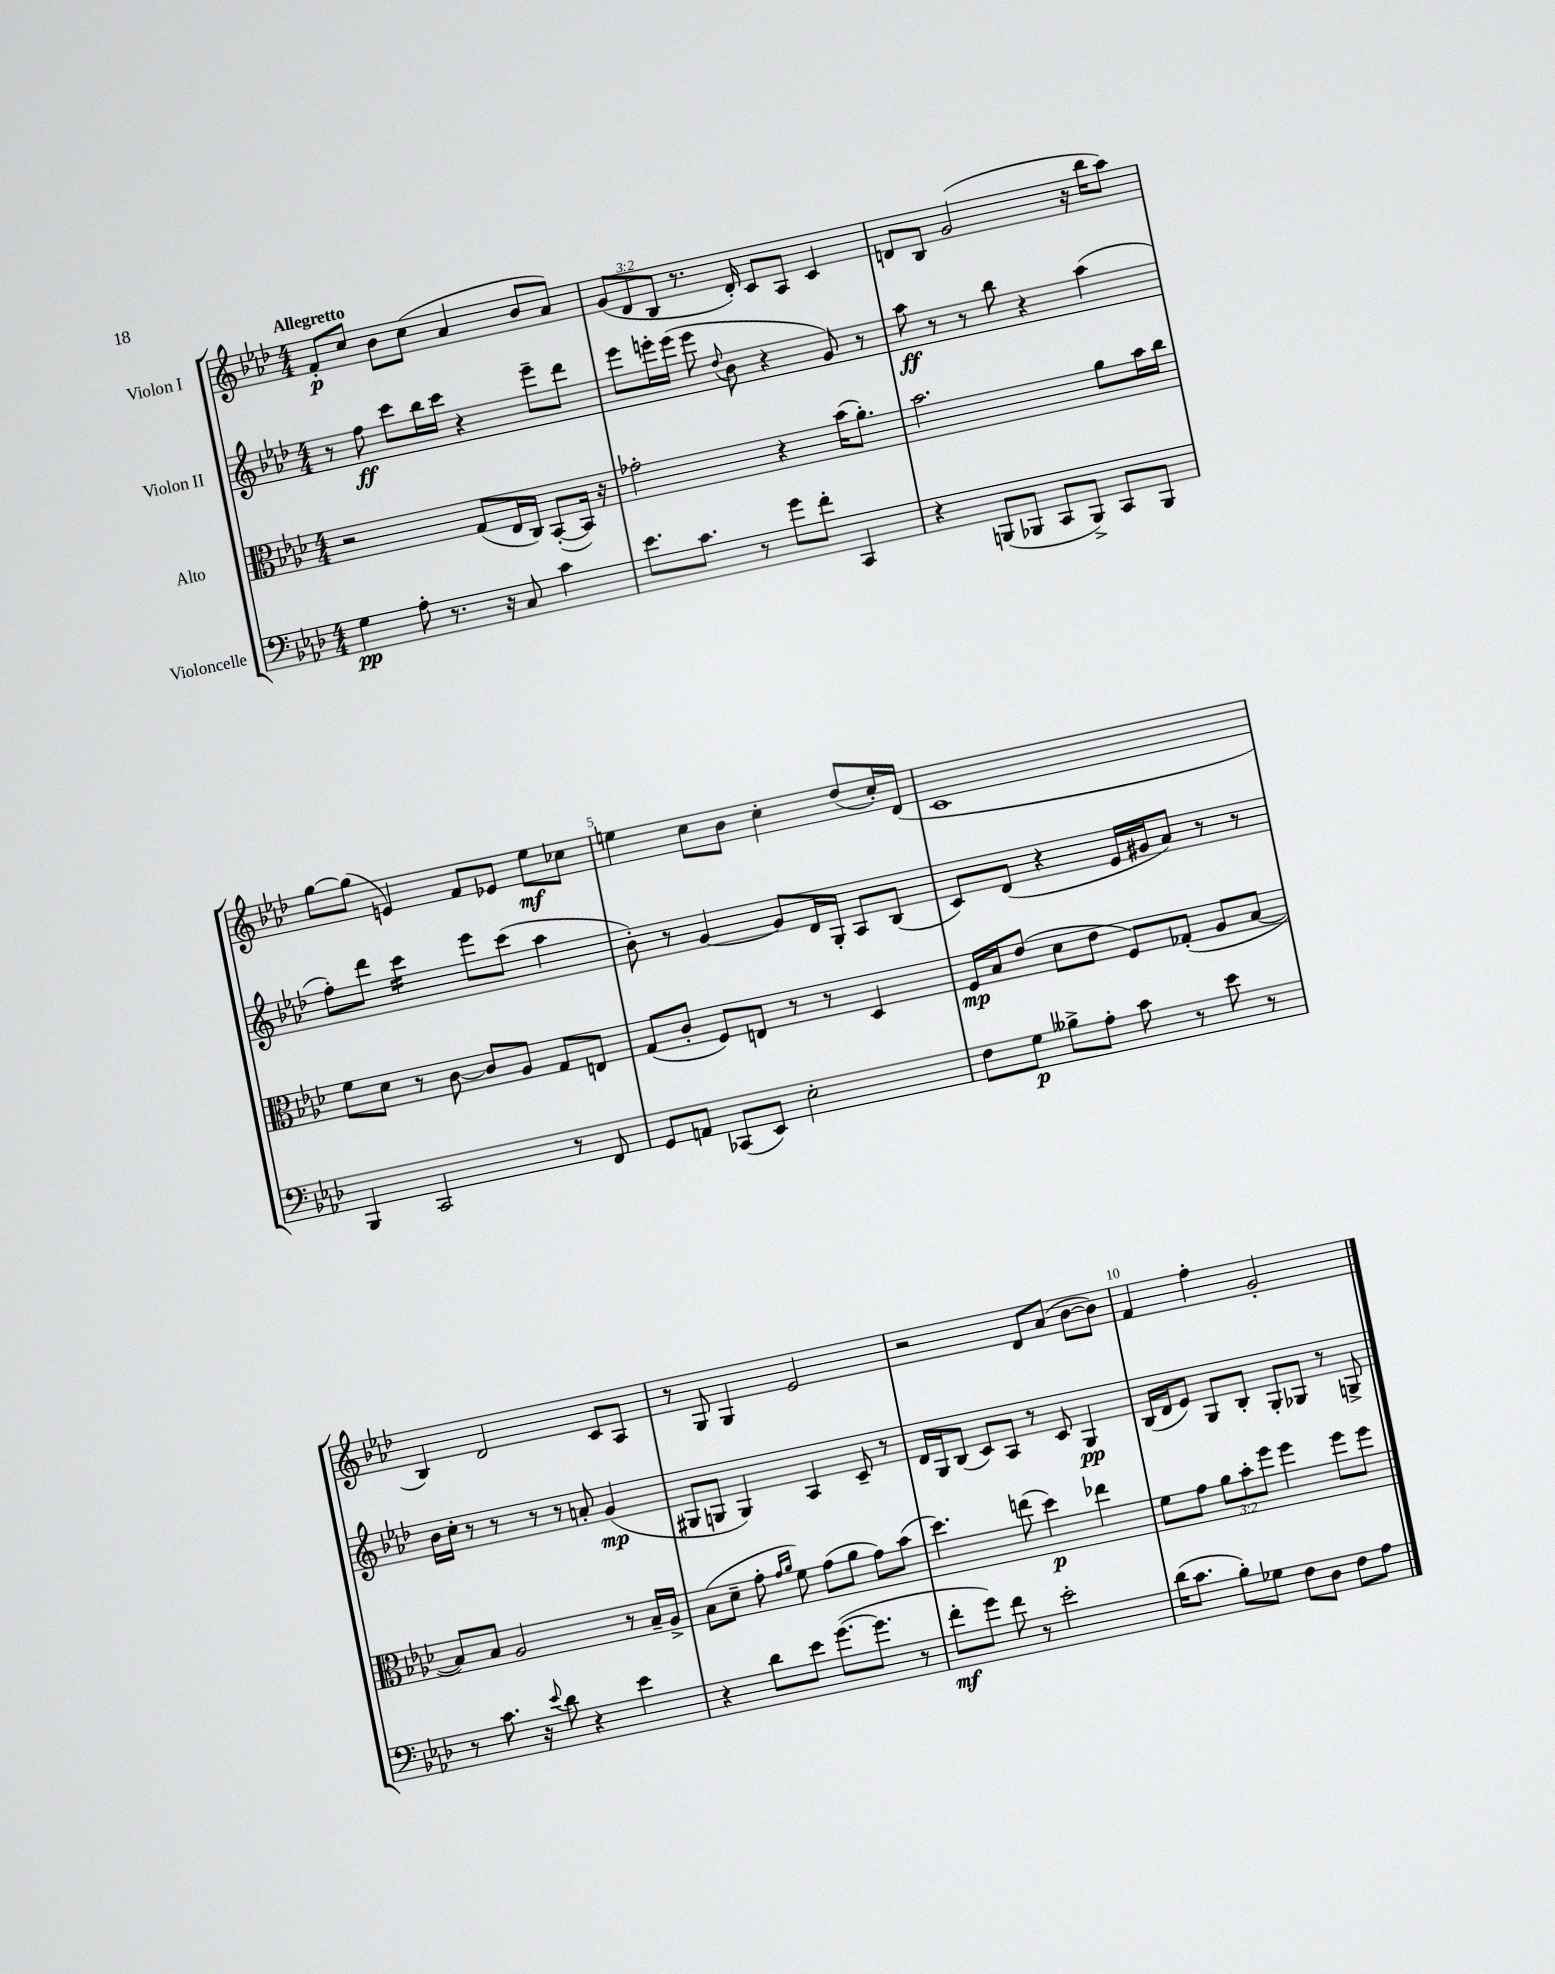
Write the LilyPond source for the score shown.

<<
\new StaffGroup <<
\new Staff = "s0" \with { instrumentName = "Violon I" } {
    \clef treble \key aes \major \numericTimeSignature \time 4/4 \override Staff.TupletNumber.text = #tuplet-number::calc-fraction-text \tempo "Allegretto"
    \autoBeamOff f'8[-.\p c''8] bes'8[ c''8]( aes'4 bes'8[ aes'8]) |
    \tuplet 3/2 { g'8[( des'8 bes8] } r8. des'16-.) c'8[ aes8] c'4 |
    d'8[ bes8] g'2( r16 bes''16[ aes''8]) |
    g''8[~ g''8]( e'4) f'8[ ees'8] ees''8[\mf ces''8] |
    e''4 c''8[ bes'8] c''4-. des''8[( c''16-.) des'16]( |
    c'1 |
    bes4) des'2 c'8[ aes8] |
    r8 g8 g4 ees'2 |
    r2 des'8[ aes'8]( bes'8[~ bes'8]) |
    f'4 f''4-. g'2-. \bar "|." |
}
\new Staff = "s1" \with { instrumentName = "Violon II" } {
    \clef treble \key aes \major \numericTimeSignature \time 4/4
    \autoBeamOff r8 f''8\ff c'''8[ bes''16 c'''16] r4 ees'''8[-- des'''8] |
    ees'''8[ e'''16-. e'''16]( e'''8 \appoggiatura { des''8 } bes'8 r4 g'8) r8 |
    aes''8\ff r8 r8 bes''8 r4 aes''4( |
    f''8[-.) des'''8] c'''4:16 ees'''8[ c'''8]( aes''4 |
    bes'8-.) r8 g'4~ g'8[ des'16 g16]-. aes8[ bes8]( |
    c'8[) des'8]( r4 ees'16[ gis'16 aes'8]) r8 r8 |
    bes'16[ c''16]-. r8 r8 r8 r8 a'8-. g'4\mp( |
    gis8[ g8] g4) aes4 c'8-- r8 |
    des'16[ g16 bes8]( c'8[) aes8] r8 c'8 g4\pp |
    bes16[( des'16 ees'8]) g8[ bes8]-. g8[-. ges8] r8 g8-> \bar "|." |
}
\new Staff = "s2" \with { instrumentName = "Alto" } {
    \clef alto \key aes \major \numericTimeSignature \time 4/4 \override Staff.TupletNumber.text = #tuplet-number::calc-fraction-text
    \autoBeamOff r2 g8[( ees16 c16]) bes,8[~-.( bes,16]) r16 |
    ges'2-. r4 bes'16[( aes'8.]-.) |
    bes'2. aes'8[ bes'16 c''16] |
    f'8[ des'8] r8 c'8~ c'8[ aes8] g8[ e8] |
    g8[( c'8]-. f8[) e8] r8 r8 des4 |
    f16[\mp bes16 ees'8]( des'8[ ees'8] f8[) ges8]-.( aes8[ bes8]~ |
    bes8[) bes8] aes2 r8 bes16[-- aes16]-> |
    bes8[( des'8]-- g'8-. \grace { g'16[ aes'16] } f'8) g'8[( aes'8] g'8[) bes'8]( |
    des''4.) e''8( des''4\p) ees''4 |
    f'8[ g'8] \tuplet 3/2 { aes'8[ bes'8-. f''8] } f''4 f''8[ f''8] \bar "|." |
}
\new Staff = "s3" \with { instrumentName = "Violoncelle" } {
    \clef bass \key aes \major \numericTimeSignature \time 4/4
    \autoBeamOff g4\pp aes8-. r8. r16 c8 c'4 |
    ees'8.[ c'8.] r8 g'8[ f'8]-. c,4 |
    r4 b,,8[( bes,,8] c,8[ bes,,8]->) c,8[ bes,,8] |
    bes,,4 c,2 r8 f,8 |
    g,8[ a,8] ces,8[( ees,8]) ees2-. |
    f8[ g8]\p beses8[-> aes8]-. c'8 r8 ees'8 r8 |
    r8 c'8. r16 \appoggiatura { ees'8 } des'8 r4 ees'4 |
    r4 des'8[ ees'8] g'8.[~( g'8.] r8 |
    f'8[-.\mf g'8]) f'8 r8 ees'2-. |
    des'16[( c'8.] bes8[-.) ges8] f8[ des8] f8[ aes8] \bar "|." |
}
>>
>>
\layout { \context { \Score \override BarNumber.break-visibility = ##(#f #t #t) barNumberVisibility = #(every-nth-bar-number-visible 5) } }
